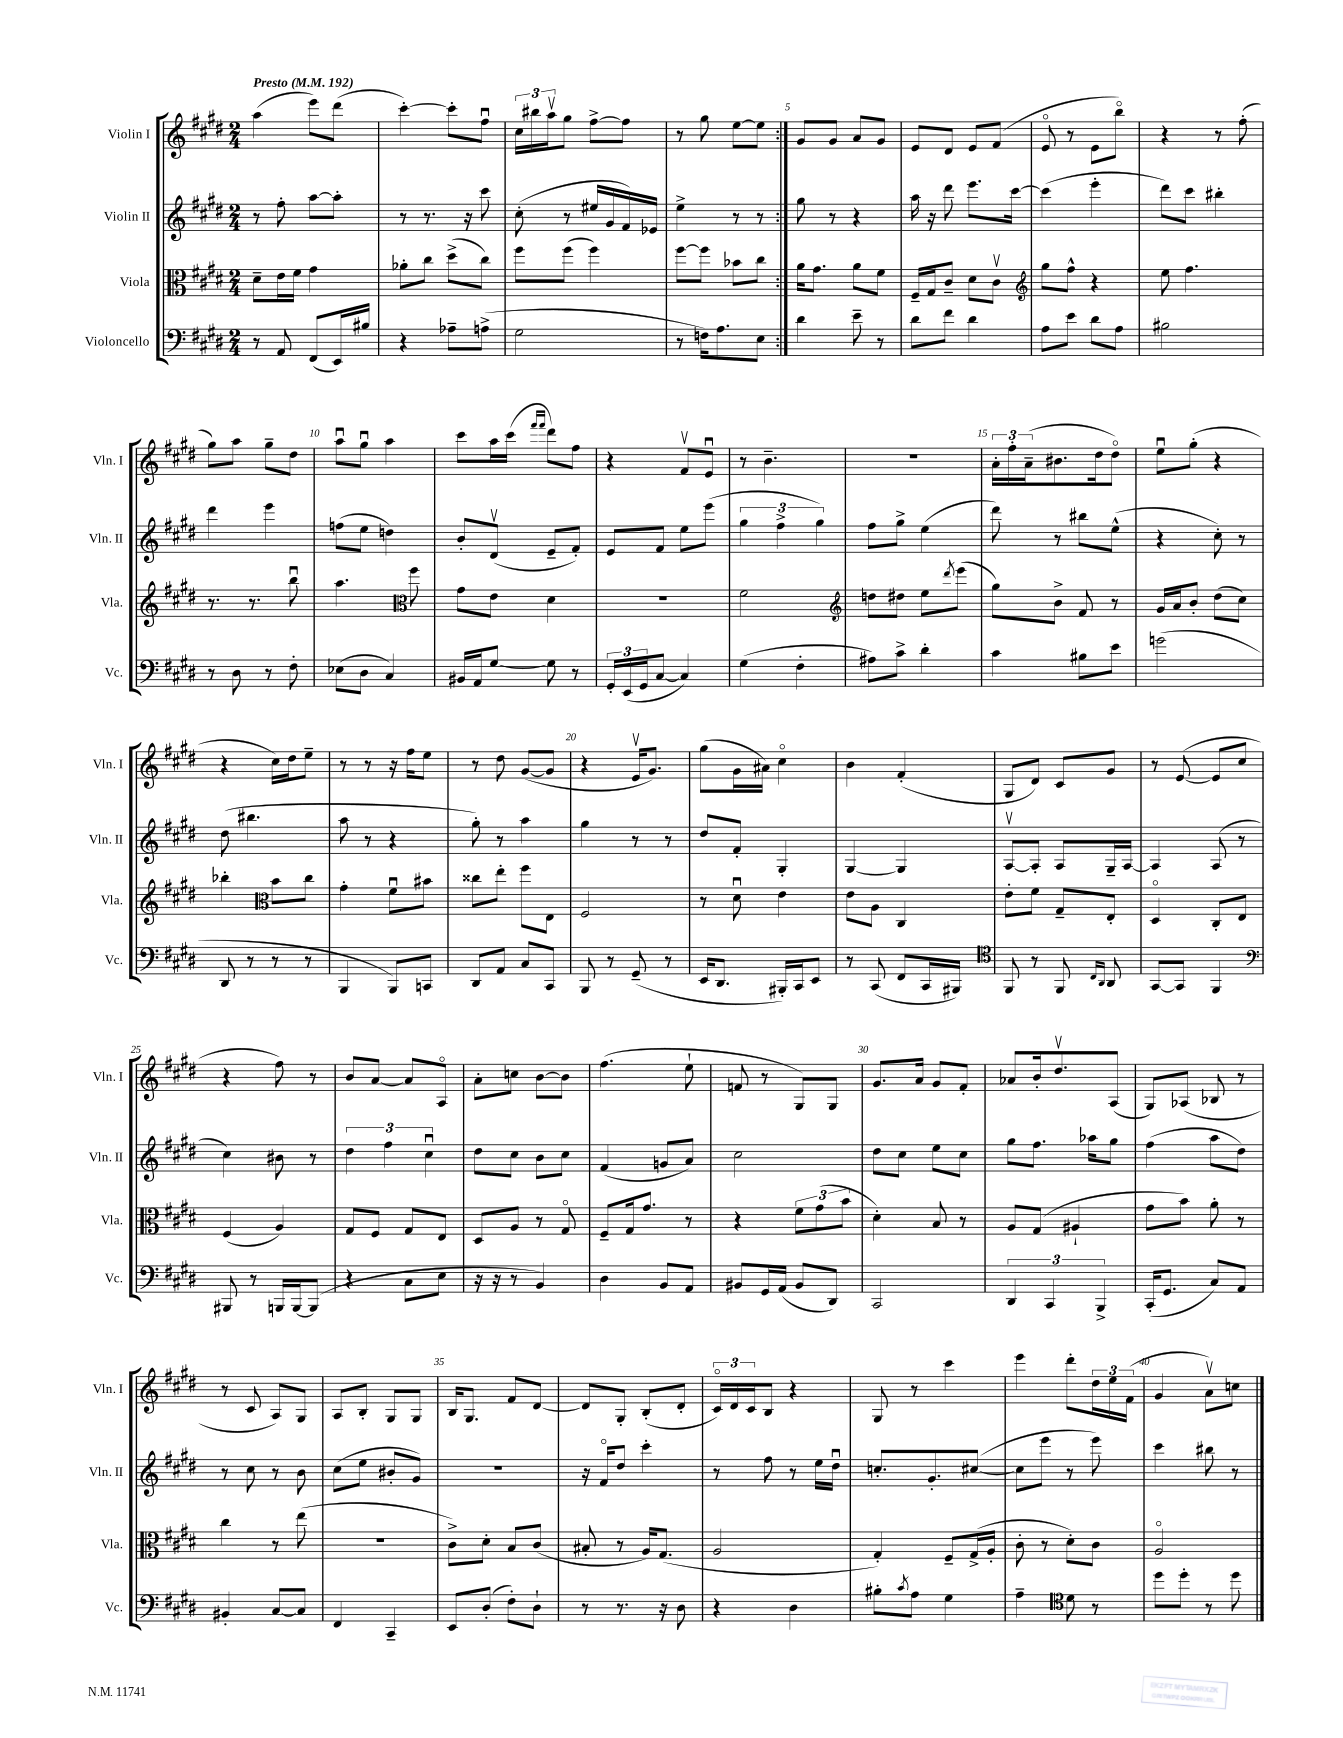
<<
\new StaffGroup <<
\new Staff = "s0" \with { instrumentName = "Violin I" shortInstrumentName = "Vln. I" } {
    \clef treble \key e \major \numericTimeSignature \time 2/4 \tempo "Presto" 4 = 192
    \repeat volta 2 { a''4( e'''8) dis'''8( |
    cis'''4~-.) cis'''8-. fis''8\downbow |
    \tuplet 3/2 { cis''16 bis''16 a''16\upbow } gis''8 fis''8~-> fis''8 |
    r8 gis''8 e''8~ e''8 | }
    gis'8 gis'8 a'8 gis'8 |
    e'8 dis'8 e'8 fis'8( |
    e'8\flageolet r8 e'8 b''8\flageolet) |
    r4 r8 fis''8-.( |
    gis''8) a''8 gis''8-- dis''8 |
    a''8\downbow gis''8\downbow a''4 |
    cis'''8 a''16 cis'''16( \grace { fis'''16 fis'''16 } dis'''8) fis''8 |
    r4 fis'8\upbow e'8\downbow |
    r8 b'4.-- |
    r2 |
    \tuplet 3/2 { a'16-. fis''16-. a'16--( } bis'8. dis''16 dis''8\flageolet) |
    e''8\downbow gis''8-.( r4 |
    r4 cis''16) dis''16 e''8-- |
    r8 r8 r16 fis''16 e''8 |
    r8 dis''8 gis'8~( gis'8 |
    r4 e'16\upbow gis'8.) |
    gis''8( gis'16 ais'16) cis''4\flageolet |
    b'4 fis'4-.( |
    gis8 dis'8) cis'8 gis'8 |
    r8 e'8~( e'8 cis''8 |
    r4 fis''8) r8 |
    b'8 a'8~ a'8 a8\flageolet |
    a'8-. c''8 b'8~ b'8 |
    fis''4.( e''8-! |
    f'8 r8 gis8) gis8 |
    gis'8. a'16 gis'8 fis'8-. |
    aes'8 b'16-. dis''8.\upbow a8( |
    gis8) aes8( bes8 r8 |
    r8 cis'8 a8) gis8 |
    a8 b8-. gis8 gis8 |
    b16 gis8. fis'8 dis'8~ |
    dis'8 gis8-. b8-.( dis'8-. |
    \tuplet 3/2 { cis'16\flageolet) dis'16 cis'16 } b8 r4 |
    gis8 r8 cis'''4 |
    e'''4 dis'''8-. \tuplet 3/2 { dis''16 e''16 fis'16( } |
    gis'4 a'8\upbow) c''8 \bar "|." |
}
\new Staff = "s1" \with { instrumentName = "Violin II" shortInstrumentName = "Vln. II" } {
    \clef treble \key e \major \numericTimeSignature \time 2/4
    \repeat volta 2 { r8 fis''8-. a''8~ a''8-. |
    r8 r8. r16 cis'''8 |
    cis''8-.( r8 eis''16 gis'16 fis'16) ees'16 |
    e''4-> r8 r8 | }
    gis''8 r8 r4 |
    a''16 r16 dis'''8 e'''8. cis'''16~ |
    cis'''4( e'''4-. |
    dis'''8) cis'''8 bis''4-. |
    dis'''4 e'''4 |
    f''8( e''8 d''4) |
    b'8-. dis'8\upbow( e'8-- fis'8-.) |
    e'8 fis'8 e''8 e'''8( |
    \tuplet 3/2 { gis''4 fis''4-> gis''4) } |
    fis''8 gis''8-> e''4( |
    dis'''8) r8 bis''8 e''8-^( |
    r4 cis''8-.) r8 |
    dis''8( bis''4. |
    a''8 r8 r4 |
    gis''8-.) r8 a''4 |
    gis''4 r8 r8 |
    dis''8 fis'8-. gis4-. |
    gis4~ gis4 |
    a8~\upbow a8-. a8 gis16-- a16~ |
    a4 a8( r8 |
    cis''4) bis'8 r8 |
    \tuplet 3/2 { dis''4 fis''4 cis''4\downbow } |
    dis''8 cis''8 b'8 cis''8 |
    fis'4( g'8 a'8) |
    cis''2 |
    dis''8 cis''8 e''8 cis''8 |
    gis''8 fis''8. aes''16 gis''8 |
    fis''4( a''8 dis''8) |
    r8 cis''8 r8 b'8 |
    cis''8( e''8 bis'8-. gis'8) |
    r2 |
    r16 fis'16\flageolet dis''8 cis'''4-. |
    r8 fis''8 r8 e''16 dis''16\downbow |
    c''8.-. gis'8.-. cis''8~( |
    cis''8 e'''8 r8 e'''8) |
    cis'''4 bis''8 r8 \bar "|." |
}
\new Staff = "s2" \with { instrumentName = "Viola" shortInstrumentName = "Vla." } {
    \clef alto \key e \major \numericTimeSignature \time 2/4
    \repeat volta 2 { dis'8-- e'16 fis'16 gis'4 |
    aes'8-. cis''8 dis''8->( cis''8) |
    fis''8 fis''8( fis''4) |
    fis''8~ fis''8 bes'8 cis''8 | }
    a'16 gis'8. a'8 fis'8 |
    fis16-- gis16 cis'8-- dis'8 cis'8\upbow |
    \clef treble gis''8 fis''8-^ r4 |
    e''8 fis''4. |
    r8. r8. b''8\downbow |
    a''4. \clef alto fis''8 |
    gis'8 e'8 dis'4 |
    R2 |
    fis'2 |
    \clef treble d''8 dis''8 e''8 \acciaccatura { dis'''8 } e'''8( |
    gis''8) b'8-> fis'8 r8 |
    gis'16 a'16 b'8-. dis''8( cis''8) |
    bes''4-. \clef alto b'8 cis''8 |
    gis'4-. fis'8\downbow bis'8 |
    cisis''8 e''8-. fis''8 e8 |
    fis2 |
    r8 dis'8\downbow e'4 |
    e'8 a8 cis4 |
    e'8-. fis'8 gis8-- e8-. |
    dis4\flageolet cis8-. e8 |
    fis4( a4) |
    gis8 fis8 gis8 e8 |
    dis8 a8 r8 gis8\flageolet |
    fis8-- gis16 gis'8. r8 |
    r4 \tuplet 3/2 { fis'8 gis'8( b'8 } |
    dis'4-.) b8 r8 |
    a8 gis8( ais4-! |
    gis'8 b'8) a'8-. r8 |
    cis''4 r8 e''8( |
    r2 |
    cis'8->) dis'8-. b8 cis'8( |
    bis8-. r8 a16) gis8.( |
    a2 |
    gis4-.) fis8-- gis16->( a16-. |
    cis'8-. r8 dis'8-.) cis'8 |
    a2\flageolet \bar "|." |
}
\new Staff = "s3" \with { instrumentName = "Violoncello" shortInstrumentName = "Vc." } {
    \clef bass \key e \major \numericTimeSignature \time 2/4
    \repeat volta 2 { r8 a,8 fis,8( e,16) bis16 |
    r4 aes8-- a8->( |
    gis2 |
    r8 f16) a8. e8 | }
    dis'4 e'8-- r8 |
    dis'8 fis'8 dis'4 |
    a8 e'8 dis'8 a8 |
    bis2 |
    r8 dis8 r8 fis8-. |
    ees8( dis8 cis4) |
    bis,16 a,16 gis8~ gis8 r8 |
    \tuplet 3/2 { gis,16-. e,16( gis,16 } cis8~ cis4) |
    gis4( fis4-. |
    ais8) cis'8-> dis'4-. |
    cis'4 bis8 e'8 |
    g'2( |
    dis,8 r8 r8 r8 |
    b,,4 b,,8) c,8 |
    dis,8 a,8 cis8 cis,8 |
    b,,8 r8 gis,8--( r8 |
    e,16 dis,8. bis,,16-.) cis,16 e,8 |
    r8 cis,8( fis,8 cis,16 bis,,16) |
    \clef tenor fis,8 r8 fis,8 \grace { cis16 a,16 } a,8 |
    gis,8~ gis,8 fis,4 |
    \clef bass bis,,8 r8 b,,16 b,,16~ b,,8( |
    r4 cis8 e8 |
    r16 r16 r8 b,4) |
    dis4 b,8 a,8 |
    bis,8 gis,16 a,16( bis,8 dis,8) |
    cis,2 |
    \tuplet 3/2 { dis,4 cis,4 b,,4-> } |
    cis,16-.( gis,8. cis8) a,8 |
    bis,4-. cis8~ cis8 |
    fis,4 cis,4-- |
    e,8 dis8-.( fis8-.) dis8-! |
    r8 r8. r16 dis8 |
    r4 dis4 |
    bis8-. \acciaccatura { cis'8 } a8 gis4 |
    a4-- \clef tenor dis'8 r8 |
    dis''8 dis''8-. r8 dis''8 \bar "|." |
}
>>
>>
\layout { \context { \Score \override BarNumber.break-visibility = ##(#f #t #t) barNumberVisibility = #(every-nth-bar-number-visible 5) } }
